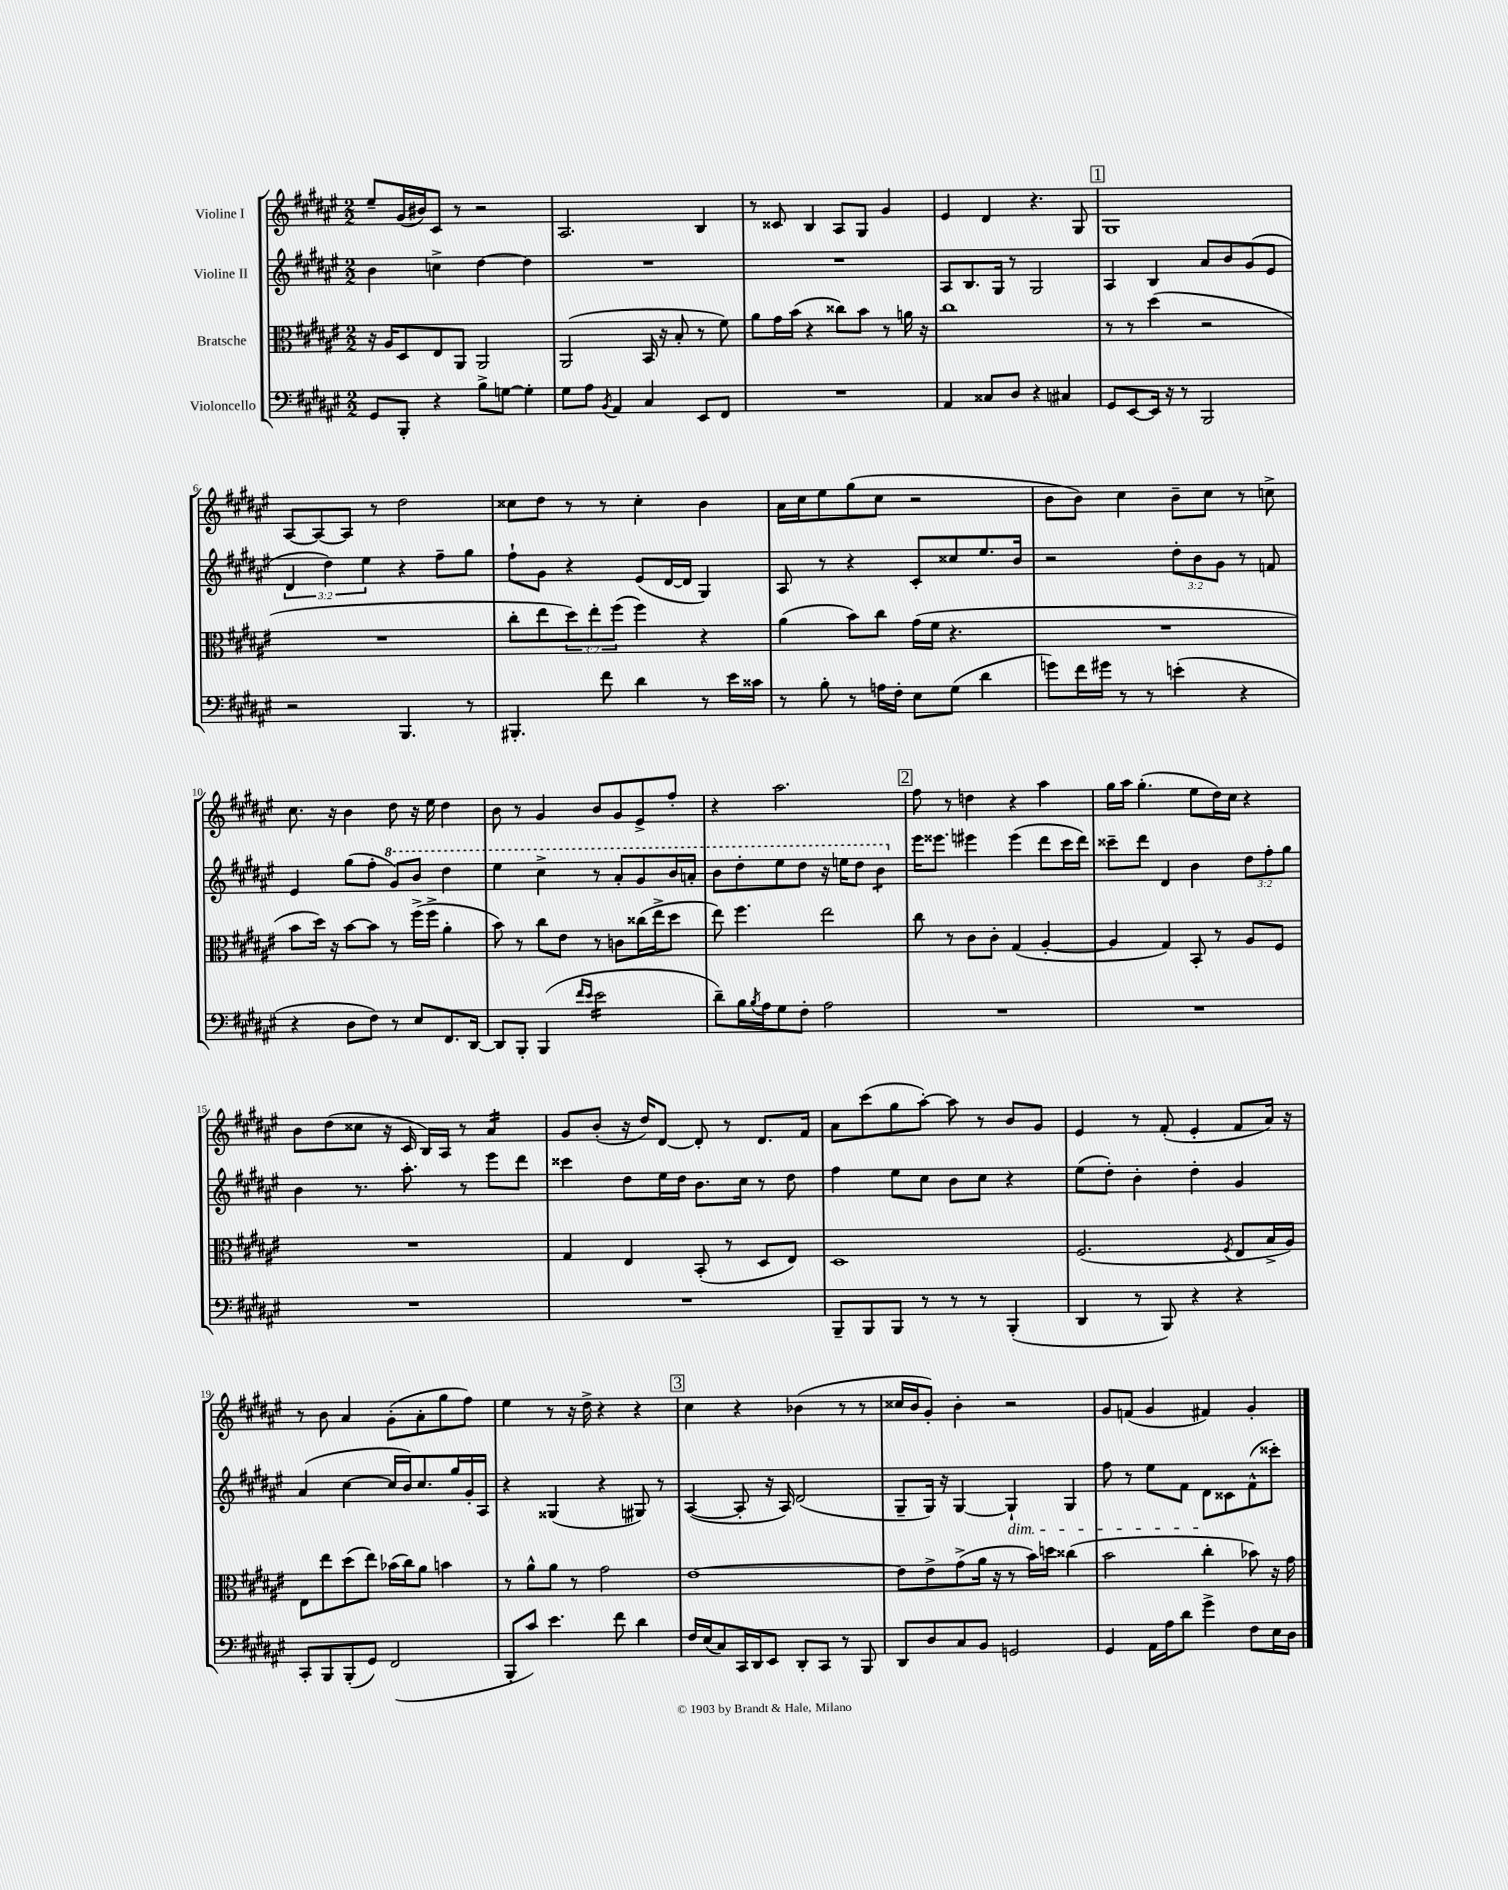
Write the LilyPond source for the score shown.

<<
\new StaffGroup <<
\new Staff = "s0" \with { instrumentName = "Violine I" } {
    \clef treble \key fis \major \numericTimeSignature \time 2/2
    eis''8-- gis'16( bis'16) cis'8 r8 r2 |
    ais2. b4 |
    r8 cisis'8 b4 ais8 gis8 gis'4 |
    eis'4 dis'4 r4. gis8 |
    \mark \markup { \box "1" } gis1 |
    ais8~ ais8~ ais8 r8 dis''2 |
    cisis''8 dis''8 r8 r8 cisis''4-. b'4 |
    ais'16 cis''16 eis''8 gis''8( cis''8 r2 |
    b'8 b'8) cis''4 b'8-- cis''8 r8 c''8-> |
    cis''8. r16 b'4 dis''8 r16 eis''16 dis''4 |
    b'8 r8 gis'4 b'8 gis'8 eis'8-> fis''8-. |
    r4 ais''2. |
    \mark \markup { \box "2" } fis''8 r8 d''4 r4 ais''4 |
    gis''16 ais''16 gis''4.-.( eis''8 dis''16) cis''16 r4 |
    b'8 dis''8( cisis''8 r16 cis'16 b16) ais16 r8 ais'4:16 |
    gis'8 b'8-.( r16 dis''16) dis'8~ dis'8-. r8 dis'8. fis'16 |
    ais'8 cis'''8( gis''8 ais''8~-.) ais''8 r8 b'8 gis'8 |
    eis'4 r8 fis'8-.( eis'4-. fis'8 ais'16) r16 |
    r8 b'8 ais'4 gis'8-.( ais'8-. gis''8 fis''8) |
    eis''4 r8 r16 dis''16-> r4 r4 |
    \mark \markup { \box "3" } cis''4 r4 bes'4( r8 r8 |
    cisis''16 b'16 gis'8-.) b'4-. r2 |
    gis'8 f'8( gis'4 fis'4) gis'4-. \bar "|." |
}
\new Staff = "s1" \with { instrumentName = "Violine II" } {
    \clef treble \key fis \major \numericTimeSignature \time 2/2 \override Staff.TupletNumber.text = #tuplet-number::calc-fraction-text
    b'4 c''4-> dis''4~ dis''4 |
    R1 |
    R1 |
    ais8 b8. gis16 r8 gis2 |
    \mark \markup { \box "1" } ais4 b4 ais'8 b'8 gis'8( eis'8 |
    \tuplet 3/2 { dis'4 dis''4) eis''4 } r4 fis''8-- gis''8 |
    fis''8-! gis'8 r4 eis'8( dis'16~ dis'16 gis4) |
    ais8 r8 r4 cis'8-. cisis''8 eis''8. b'16 |
    r2 \tuplet 3/2 { dis''8-. b'8 gis'8 } r8 f'8 |
    eis'4 gis''8( fis''8-. \ottava #1 gis''8) b''8 dis'''4 |
    eis'''4 cis'''4-> r8 ais''8-. gis''8 b''16 a''16-. |
    b''8 dis'''8-. eis'''8 dis'''8 r16 e'''16 dis'''8 b''4:8 \ottava #0 |
    \mark \markup { \box "2" } eis'''16 eisis'''8. eis'''4 eis'''4( dis'''8 cis'''16 dis'''16) |
    cisis'''8-- dis'''8 dis'4 b'4 \tuplet 3/2 { dis''8 fis''8-. gis''8 } |
    b'4 r8. ais''8.-. r8 eis'''8 dis'''8 |
    cisis'''4 dis''8 eis''16 dis''16 b'8. cis''16 r8 dis''8 |
    fis''4 eis''8 cis''8 b'8 cis''8 r4 |
    eis''8( dis''8-.) b'4-. dis''4-. gis'4 |
    ais'4( cis''4~ cis''16 b'16) cis''8. gis''16 gis'16-. ais16 |
    r4 gisis4( r4 gis8) r8 |
    \mark \markup { \box "3" } ais4~( ais8-. r16 ais16) dis'2( |
    gis8-- gis16) r16 gis4~ gis4-!\dim gis4 |
    fis''8 r8 eis''8 fis'8 dis'8\! cisis'8 fis'8-^( cisis'''8-.) \bar "|." |
}
\new Staff = "s2" \with { instrumentName = "Bratsche" } {
    \clef alto \key fis \major \numericTimeSignature \time 2/2 \override Staff.TupletNumber.text = #tuplet-number::calc-fraction-text
    r16 ais16 dis8 eis8 ais,8 ais,2 |
    ais,2( b,16 r16 b8-. r8 fis'8) |
    ais'8 gis'16 b'16( r4 cisis''8) b'8 r8 a'16 r16 |
    cis''1 |
    \mark \markup { \box "1" } r8 r8 dis''4( r2 |
    R1 |
    cis''8-. eis''8 \tuplet 3/2 { dis''8) eis''8-. fis''8( } fis''4) r4 |
    ais'4( b'8) cis''8 gis'16( fis'16 r4. |
    R1 |
    b'8 dis''16) r16 b'8~ b'8 r8 fis''16->( fis''16-> ais'4-. |
    b'8) r8 cis''8 eis'8 r8 c'8 cisis''16( eis''16-> dis''8 |
    eis''8) fis''4. eis''2 |
    \mark \markup { \box "2" } cis''8 r8 cis'8 cis'8-. gis4( ais4~-. |
    ais4 gis4) b,8-. r8 ais8 fis8 |
    R1 |
    gis4 eis4 b,8-.( r8 dis8 eis8) |
    dis1 |
    fis2.( \acciaccatura { fis8 } eis8 b16-> ais16) |
    eis8 eis''8 dis''8( eis''8) bes'16( cis''16) ais'8 b'4 |
    r8 ais'8-^ ais'8 r8 gis'2 |
    \mark \markup { \box "3" } eis'1~ |
    eis'8 eis'8-> gis'8->( ais'16 r16 r8 b'16) d''16 cisis''4( |
    b'2 cis''4-. bes'8) r16 gis'16 \bar "|." |
}
\new Staff = "s3" \with { instrumentName = "Violoncello" } {
    \clef bass \key fis \major \numericTimeSignature \time 2/2
    gis,8 b,,8-. r4 b8-> g8~ g4-. |
    gis8 ais8 \acciaccatura { b,8 } ais,4 cis4 eis,8 fis,8 |
    R1 |
    ais,4 cisis8 dis8 r4 cis4 |
    \mark \markup { \box "1" } gis,8 eis,8~ eis,16 r16 r8 b,,2 |
    r2 b,,4. r8 |
    bis,,4.-. fis'8 dis'4 r8 eis'16 cisis'16 |
    r8 b8-. r8 a16 fis16-. eis8 gis8( dis'4 |
    g'8) fis'16 gis'16 r8 r8 e'4-.( r4 |
    r4 dis8 fis8) r8 eis8 fis,8. dis,16~ |
    dis,8 b,,8-. b,,4( \grace { fis'16 eis'16 } eis'2:16 |
    dis'8--) b16 \acciaccatura { b8 } ais16 gis8 fis8-. ais2 |
    \mark \markup { \box "2" } R1 |
    R1 |
    R1 |
    R1 |
    b,,8-- b,,8 b,,8 r8 r8 r8 b,,4-.( |
    dis,4 r8 b,,8) r4 r4 |
    cis,8-. b,,8 b,,8-.( gis,8) fis,2( |
    b,,8-. cis'8) eis'4. fis'8 dis'4 |
    \mark \markup { \box "3" } fis16 eis16( cis8) cis,16 dis,16 eis,8 dis,8-. cis,8 r8 b,,8 |
    dis,8 dis8 cis8 b,8 g,2 |
    gis,4 ais,16 ais16 dis'8 gis'4-> fis8 eis16 dis16 \bar "|." |
}
>>
>>
